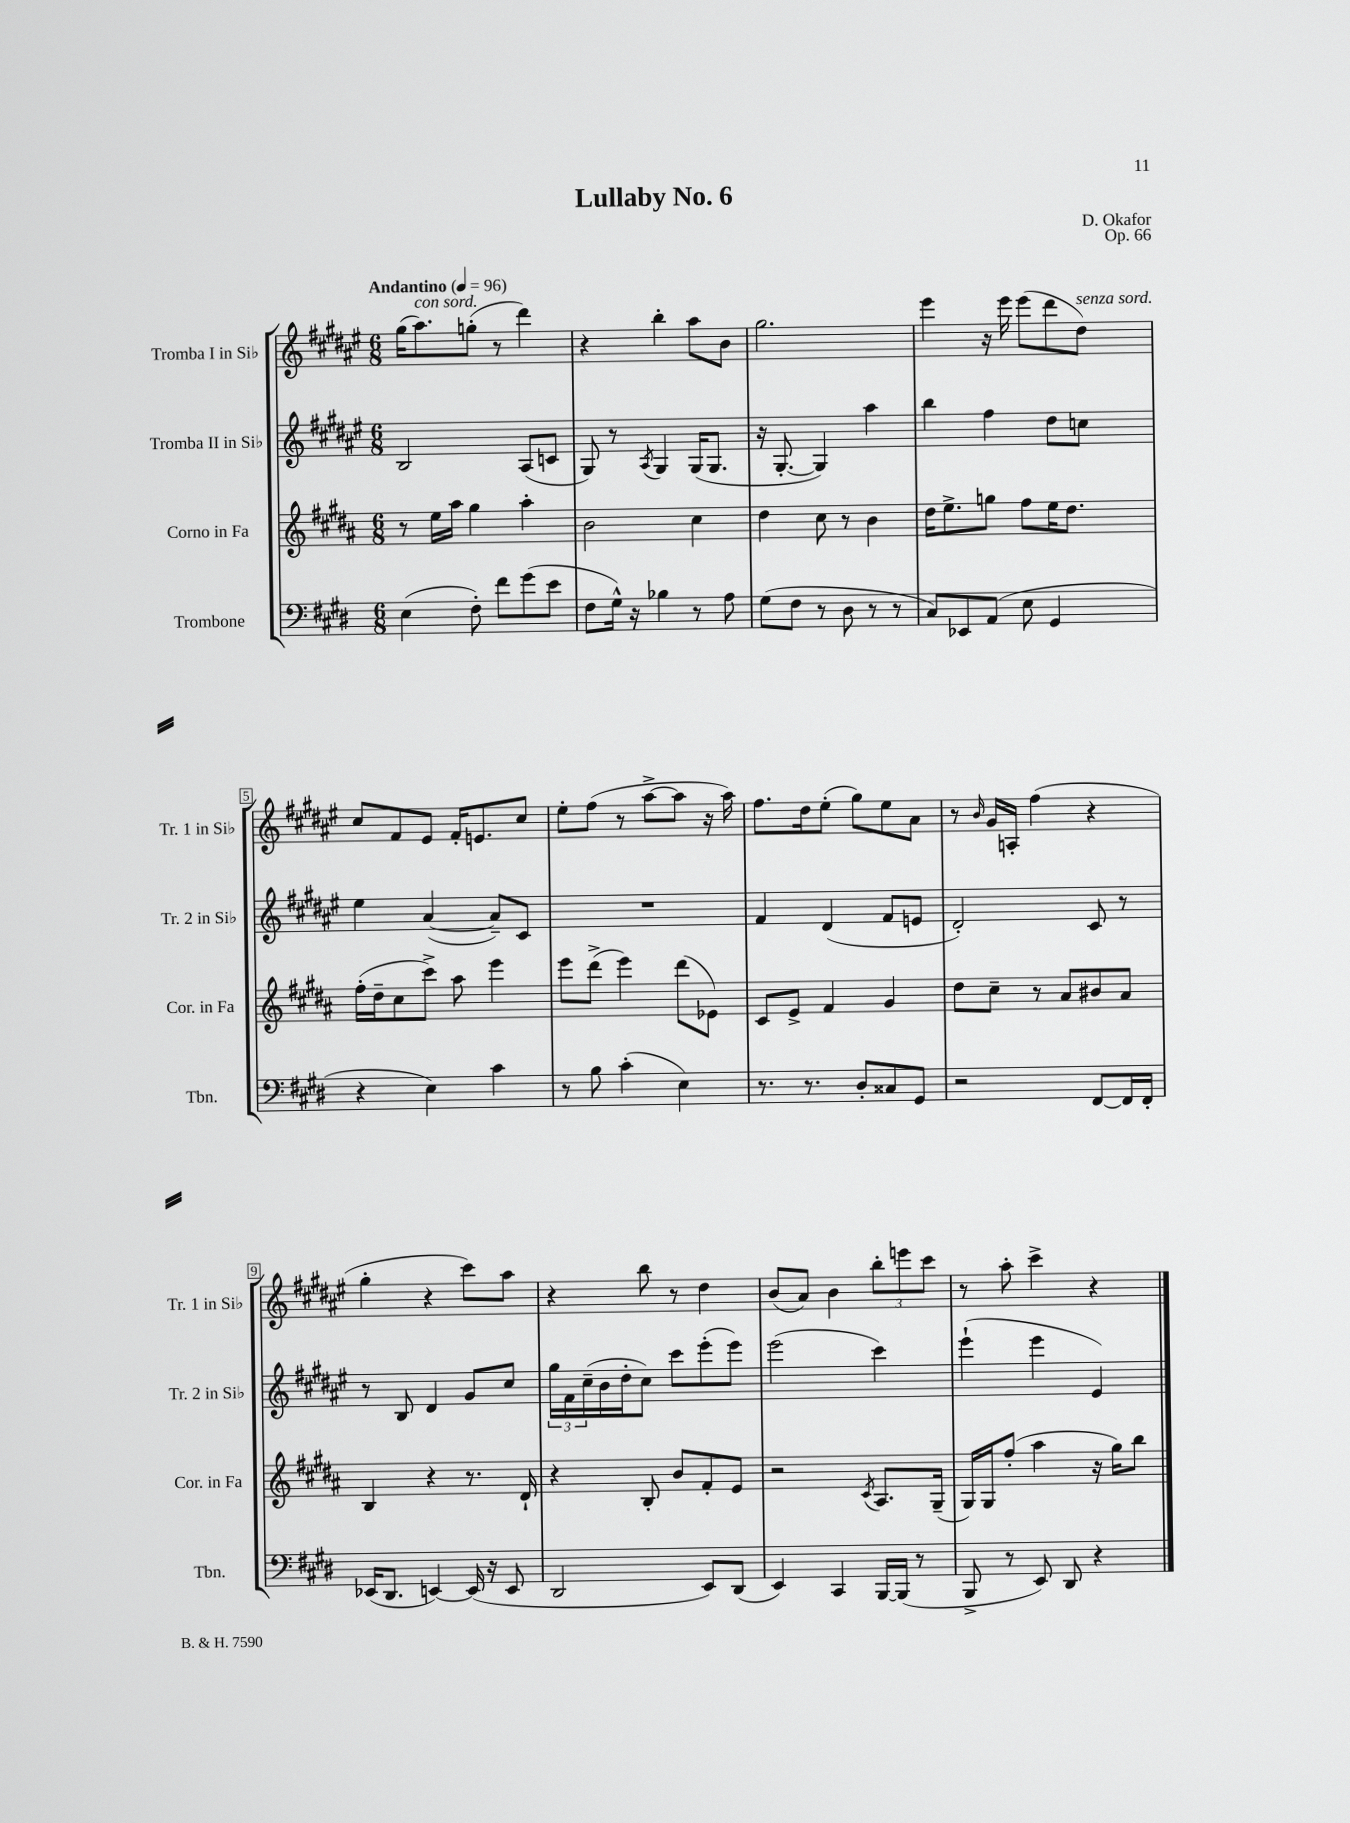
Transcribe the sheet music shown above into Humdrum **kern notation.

**kern	**kern	**kern	**kern
*part4	*part3	*part2	*part1
*staff4	*staff3	*staff2	*staff1
*I"Trombone	*I"Corno in Fa	*I"Tromba II in Si♭	*I"Tromba I in Si♭
*I'Tbn.	*I'Cor. in Fa	*I'Tr. 2 in Si♭	*I'Tr. 1 in Si♭
*clefF4	*clefG2	*clefG2	*clefG2
*k[f#c#g#d#]	*k[f#c#g#d#a#]	*k[f#c#g#d#a#e#]	*k[f#c#g#d#a#e#]
*M6/8	*M6/8	*M6/8	*M6/8
*MM96	*MM96	*MM96	*MM96
=1	=1	=1	=1
!	!	!	!LO:TX:a:B:t=Andantino
(4E\	8r	2B/	(16gg#\KL
!	!	!	!LO:TX:a:i:t=con sord.
.	.	.	8.aa#\)
.	16ee\LL	.	.
.	16aa#\JJ	.	.
8F#'\)	4gg#\	.	(8ggn'\J
8f#\L	.	.	8r
(8g#\	4aa#'\	(8A#/L	4ddd#\)
8e\J	.	8cn/J	.
=2	=2	=2	=2
8F#\L	2b\	8G#/)	4r
16G#^^\Jk)	.	8r	.
16r	.	.	.
.	.	8qA#/	.
4B-X\	.	4G#/	4bb'\
8r	4cc#\	(16G#/KL	8aa#\L
.	.	8.G#/J	.
8A\	.	.	8b\J
=3	=3	=3	=3
(8G#\L	4dd#\	16r	2.gg#\
.	.	[8.G#'/	.
8F#\J	.	.	.
8r	8cc#\	4G#/])	.
8D#\	8r	.	.
8r	4b\	4aa#\	.
8r	.	.	.
=4	=4	=4	=4
8C#/L)	16dd#\KL	4bb\	4eee#\
.	8.ee^\	.	.
8EE-X/	.	.	.
(8AA/J	8ggn\J	4ff#\	16r
.	.	.	16eee#\
8E\	8ff#\L	.	(8eee#\L
4GG#/	16ee\K	8dd#\L	8ddd#\
.	8.dd#\J	.	.
!	!	!	!LO:TX:a:i:t=senza sord.
.	.	8ccn\J	8dd#\J)
!!LO:LB:g=z
=5	=5	=5	=5
4r	(16ff#'\LL	4ee#\	8cc#/L
.	16dd#~\J	.	.
.	8cc#\	.	8f#/
4E\)	8ccc#^\J)	([4a#/	8e#/J
.	8aa#\	.	16f#'/KL
.	.	.	8.en/
4c#\	4eee\	8a#~/L])	.
.	.	8c#/J	8cc#/J
=6	=6	=6	=6
8r	8eee\L	2.r	8ee#'\L
8B\	(8ddd#^\J	.	(8ff#\J
(4c#'\	4eee\)	.	8r
.	.	.	[8aa#^\L
4E\)	(8ddd#\L	.	8aa#\J]
.	8e-X\J)	.	16r
.	.	.	16aa#\)
=7	=7	=7	=7
8.r	8c#/L	4f#/	8.ff#\L
.	8e^/J	.	.
8.r	.	.	16dd#\k
.	4f#/	(4d#/	(8ee#'\J
8D#'/L	.	.	8gg#\L)
8C##X/	4g#/	8f#/L	8ee#\
8GG#/J	.	8en/J	8a#\J
=8	=8	=8	=8
2r	8dd#\L	2d#'/)	8r
.	.	.	16qqb/
.	8cc#~\J	.	16g#/LL
.	.	.	16An'/JJ
.	8r	.	(4ff#\
.	8a#/L	.	.
[8FF#/L	8b#X/	8c#/	4r
16FF#/L]	8a#/J	8r	.
16FF#'/JJ	.	.	.
!!LO:LB:g=z
=9	=9	=9	=9
(16EE-X/KL	4B/	8r	4gg#'\
8.DD#/J	.	.	.
.	.	8B/	.
[4EEn/)	4r	4d#/	4r
(16EE/]	8.r	8g#/L	8ccc#\L)
16r	.	.	.
8EE/	.	8cc#/J	8aa#\J
.	16d#`/	.	.
=10	=10	=10	=10
2DD#/	4r	24gg#\LL	4r
.	.	24f#\	.
.	.	(24cc#~\	.
.	.	16b\	.
.	.	16dd#'\J	.
.	8B'/	8cc#\J)	8bb\
.	8b/L	8ccc#\L	8r
8EE/L)	8f#'/	(8eee#'\	4dd#\
(8DD#/J	8e/J	8eee#\J)	.
=11	=11	=11	=11
4EE/)	2r	(2eee#\	(8b/L
.	.	.	8a#/J)
4CC#/	.	.	4b\
.	8qc#/	.	.
[16BBB/LL	8.A#/L	4ccc#\)	12bb'\L
(16BBB/JJ]	.	.	.
.	.	.	12eeen\
8r	.	.	.
.	.	.	12ccc#\J
.	(16G#~/Jk	.	.
=12	=12	=12	=12
8BBB^/	16G#/LL)	(4eee#`\	8r
.	16G#/J	.	.
8r	(8ff#'/J	.	8aa#'\
8EE/)	4aa#\	4eee#\	4ccc#^\
8DD#/	.	.	.
4r	16r	4e#/)	4r
.	16gg#\KL)	.	.
.	8bb\J	.	.
==	==	==	==
*-	*-	*-	*-
